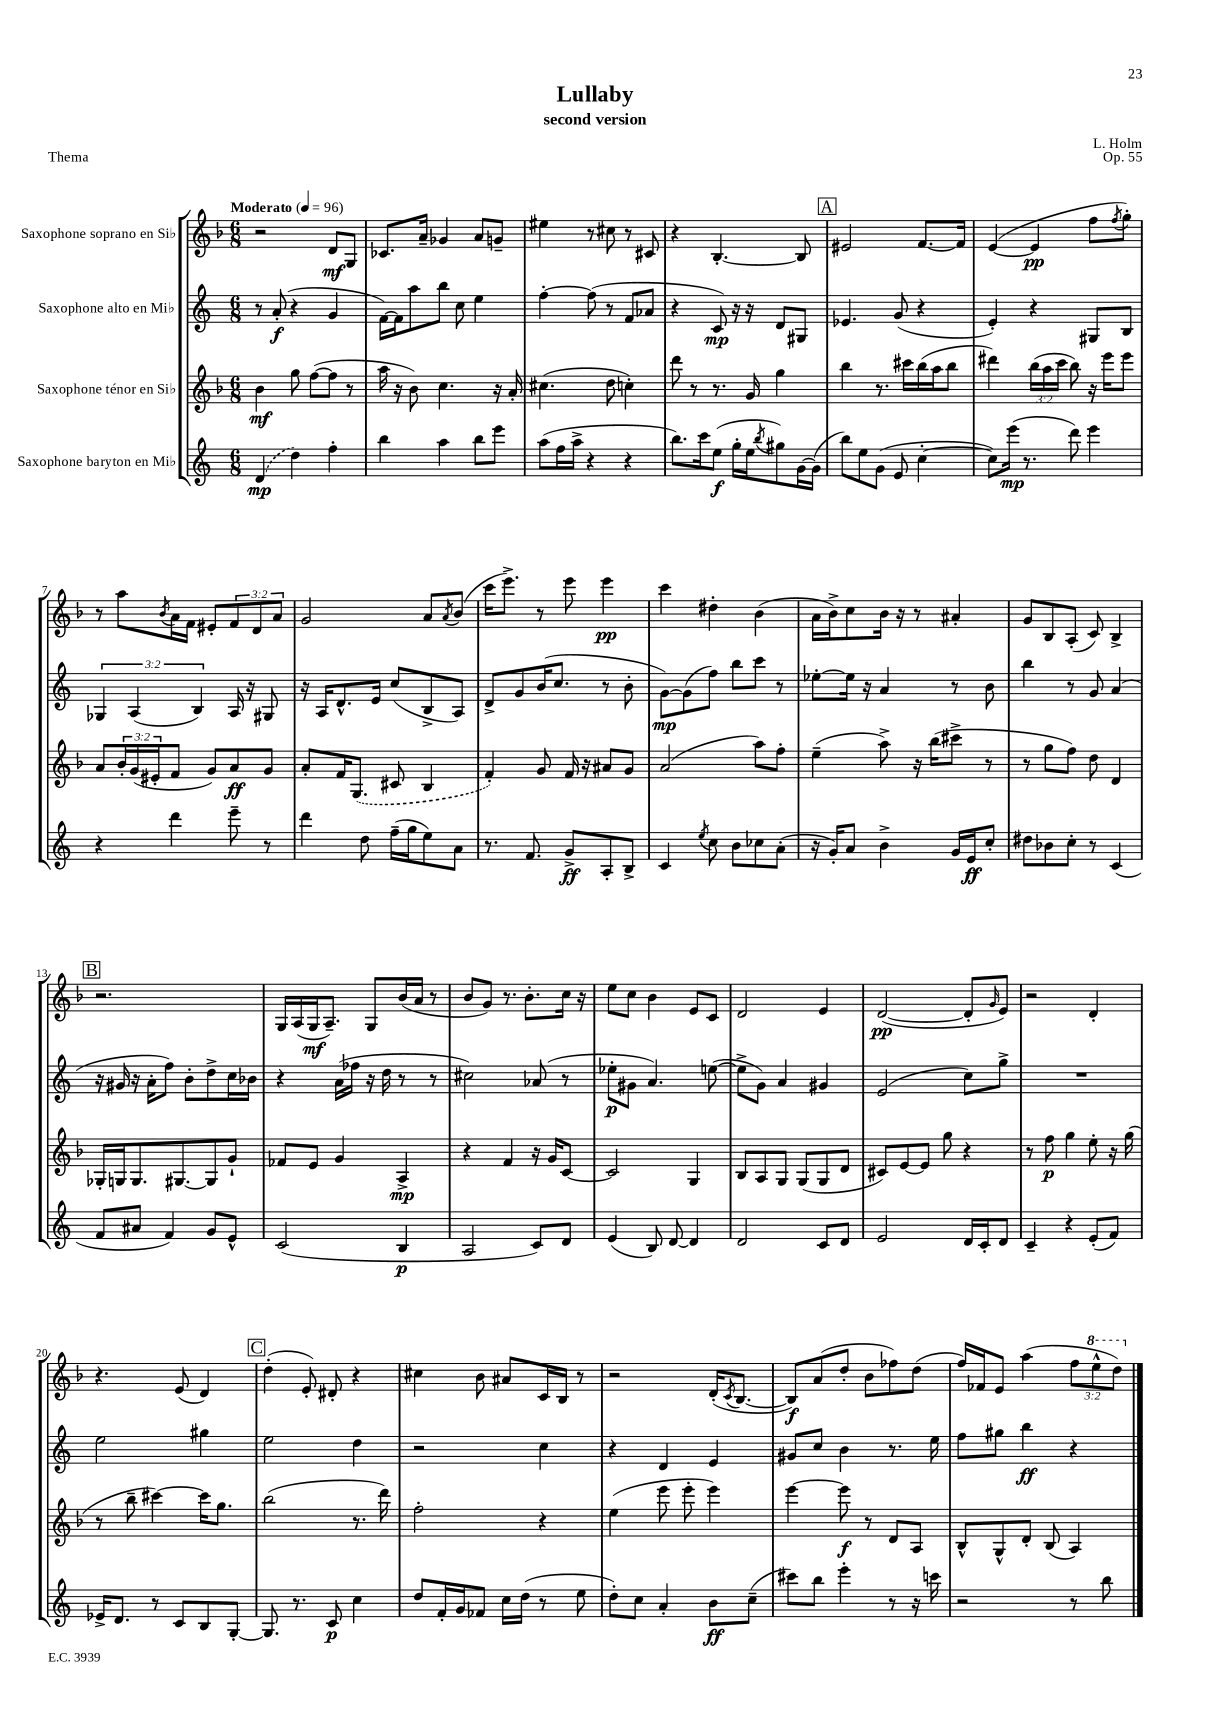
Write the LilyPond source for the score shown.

\header { title = "Lullaby" composer = "L. Holm" subtitle = "second version" opus = "Op. 55" piece = "Thema" }
<<
\new StaffGroup <<
\new Staff = "s0" \with { instrumentName = "Saxophone soprano en Sib" } {
    \clef treble \key f \major \numericTimeSignature \time 6/8 \override Staff.TupletNumber.text = #tuplet-number::calc-fraction-text \tempo "Moderato" 4 = 96
    r2 d'8\mf g8 |
    ces'8. a'16-- ges'4 a'8 g'8-- |
    eis''4 r8 cis''8 r8 cis'8 |
    r4 bes4.~-. bes8 |
    \mark \markup { \box "A" } eis'2 f'8.~ f'16 |
    e'4~( e'4\pp f''8 \acciaccatura { f''8 } g''8-.) |
    r8 a''8 \acciaccatura { bes'8 } a'16 f'16 eis'8-. \tuplet 3/2 { f'8 d'8 a'8 } |
    g'2 a'8 \acciaccatura { a'8 } bes'8( |
    c'''16 e'''8.->) r8 e'''8 e'''4\pp |
    c'''4 dis''4-. bes'4( |
    a'16 bes'16->) c''8 bes'16 r16 r8 ais'4-. |
    g'8 bes8 a8-.( c'8) bes4-> |
    \mark \markup { \box "B" } r2. |
    g16 a16( g16\mf a8.--) g8 bes'16( a'16 r8 |
    bes'8 g'8) r8. bes'8.-. c''16 r16 |
    e''8 c''8 bes'4 e'8 c'8 |
    d'2 e'4 |
    d'2~\pp( d'8-. \grace { g'16 } e'8) |
    r2 d'4-. |
    r4. e'8( d'4) |
    \mark \markup { \box "C" } d''4-.( e'8-.) dis'8-. r4 |
    cis''4 bes'8 ais'8 c'16 bes16 r8 |
    r2 d'16-.( \acciaccatura { c'8 } bes8.~ |
    bes8\f) a'8( d''8-. bes'8 fes''8) d''8( |
    f''16) fes'16 e'8 a''4( \tuplet 3/2 { f''8 \ottava #1 e'''8-^ d'''8) \ottava #0 } \bar "|." |
}
\new Staff = "s1" \with { instrumentName = "Saxophone alto en Mib" } {
    \clef treble \key c \major \numericTimeSignature \time 6/8 \override Staff.TupletNumber.text = #tuplet-number::calc-fraction-text
    r8 a'8-.\f( r4 g'4 |
    f'16~) f'16 a''8 b''8 c''8 e''4 |
    f''4~-. f''8( r8 f'8 aes'8 |
    r4 c'8\mp) r16 r16 d'8 gis8 |
    \mark \markup { \box "A" } ees'4. g'8( r4 |
    e'4-.) r4 gis8 b8 |
    \tuplet 3/2 { ges4 a4( b4) } a16 r16 gis8 |
    r16 a16 d'8.-^ e'16 c''8( b8-> a8) |
    d'8-> g'8 b'16( c''8. r8 b'8-. |
    g'8~\mp) g'8( f''8) b''8 c'''8 r8 |
    ees''8~-. ees''16 r16 a'4 r8 b'8 |
    b''4 r8 g'8 a'4( |
    \mark \markup { \box "B" } r16 gis'16 r16 a'16-. f''8) b'8-. d''8-> c''16 bes'16 |
    r4 a'16( fes''16 r16 d''16 r8 r8 |
    cis''2) aes'8( r8 |
    ees''8-.\p gis'8 a'4.) e''8~( |
    e''8-> g'8) a'4 gis'4 |
    e'2( c''8) g''8-> |
    R2. |
    e''2 gis''4 |
    \mark \markup { \box "C" } e''2 d''4 |
    r2 c''4 |
    r4 d'4 e'4 |
    gis'8 c''8 b'4 r8. e''16 |
    f''8 gis''8 b''4\ff r4 \bar "|." |
}
\new Staff = "s2" \with { instrumentName = "Saxophone ténor en Sib" } {
    \clef treble \key f \major \numericTimeSignature \time 6/8 \override Staff.TupletNumber.text = #tuplet-number::calc-fraction-text
    bes'4\mf g''8 f''8~( f''8 r8 |
    a''16 r16 bes'8) c''4. r16 a'16-. |
    cis''4.( d''8 c''4-.) |
    d'''8 r8 r8. g'16 g''4 |
    \mark \markup { \box "A" } bes''4 r8. cis'''16 bes''16( a''16 bes''8 |
    dis'''4) \tuplet 3/2 { bes''16( a''16 c'''16 } bes''8) r16 e'''16 e'''8 |
    a'8 \tuplet 3/2 { bes'16-. g'16( eis'16-. } f'8 g'8) a'8\ff g'8 |
    a'8-. f'16 \once \slurDashed g8.( cis'8 bes4 |
    f'4-.) g'8 f'16 r16 ais'8 g'8 |
    a'2( a''8) f''8-. |
    e''4--( a''8->) r16 bes''16( cis'''8-> r8 |
    r8 g''8 f''8) d''8 d'4 |
    \mark \markup { \box "B" } ges16-. g16 g8. gis8.~ gis8 g'8-! |
    fes'8 e'8 g'4 a4->\mp |
    r4 f'4 r16 g'16 c'8~ |
    c'2 g4 |
    bes8 a8 g8 g8( g8 d'8 |
    cis'8) e'8~ e'8 g''8 r4 |
    r8 f''8\p g''4 e''8-. r16 g''16( |
    r8 bes''8-- cis'''4~) cis'''16 g''8. |
    \mark \markup { \box "C" } bes''2( r8. d'''16) |
    f''2-. r4 |
    e''4( e'''8 e'''8-. e'''4) |
    e'''4~ e'''8\f r8 d'8 a8 |
    bes8-^ g8-^ d'8-. bes8( a4) \bar "|." |
}
\new Staff = "s3" \with { instrumentName = "Saxophone baryton en Mib" } {
    \clef treble \key c \major \numericTimeSignature \time 6/8
    \once \slurDashed d'4\mp( d''4) f''4-. |
    b''4 a''4 b''8 e'''8 |
    a''8( f''16 a''16-> r4 r4 |
    b''8.) c'''16 e''8\f( g''16-. e''16 \acciaccatura { b''8 } gis''8) g'16~ g'16( |
    \mark \markup { \box "A" } b''8) e''8 g'8( e'8 c''4~-. |
    c''8) e'''16\mp( r8. d'''8) e'''4 |
    r4 d'''4 e'''8-- r8 |
    d'''4 d''8 f''16--( g''16 e''8) a'8 |
    r8. f'8. g'8->\ff a8-. b8-> |
    c'4 \acciaccatura { e''8 } c''8 b'8 ces''8 a'8-.( |
    r16 g'16-.) a'8 b'4-> g'16 e'16\ff c''8-. |
    dis''8 bes'8 c''8-. r8 c'4( |
    \mark \markup { \box "B" } f'8 ais'8 f'4) g'8 e'8-^ |
    c'2( b4\p |
    a2 c'8) d'8 |
    e'4( b8) d'8~ d'4 |
    d'2 c'8 d'8 |
    e'2 d'16 c'16-. d'8 |
    c'4-- r4 e'8-.( f'8) |
    ees'16-> d'8. r8 c'8 b8 g8~-. |
    \mark \markup { \box "C" } g8. r8. c'8\p c''4 |
    d''8 f'16-. g'16 fes'8 c''16 d''16( r8 e''8 |
    d''8-.) c''8 a'4-. b'8\ff c''8--( |
    cis'''8) b''8 e'''4-. r8 r16 c'''16 |
    r2 r8 b''8 \bar "|." |
}
>>
>>
